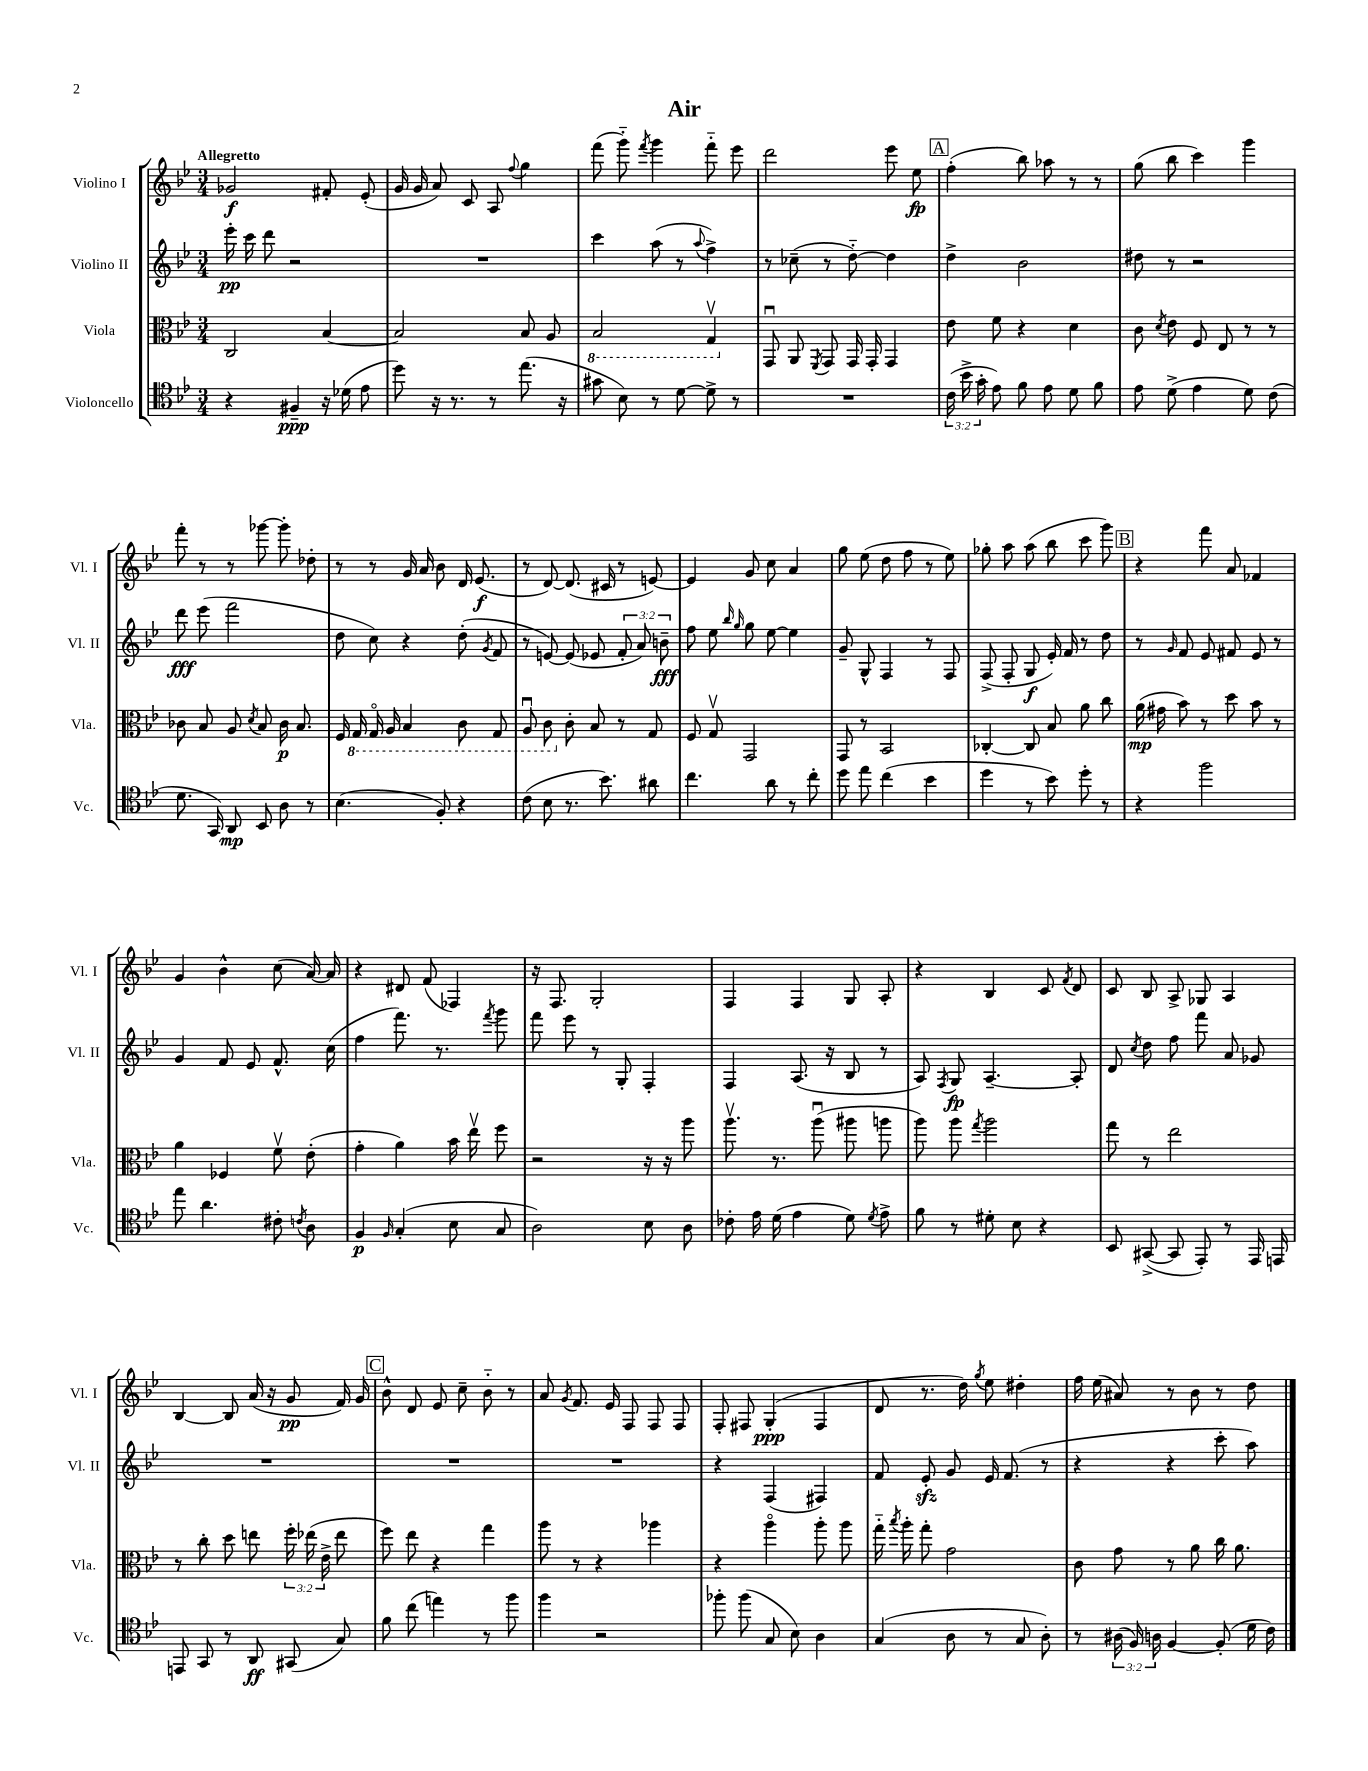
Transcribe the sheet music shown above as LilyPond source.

\header { title = "Air" }
<<
\new StaffGroup <<
\new Staff = "s0" \with { instrumentName = "Violino I" shortInstrumentName = "Vl. I" } {
    \clef treble \key bes \major \numericTimeSignature \time 3/4 \tempo "Allegretto"
    \autoBeamOff ges'2\f fis'8-. ees'8-.( |
    g'16 g'16 a'8) c'8 a8 \appoggiatura { f''8 } g''4 |
    f'''8( g'''8-_) \acciaccatura { f'''8 } g'''4 f'''8-_ ees'''8 |
    d'''2 ees'''8 ees''8\fp |
    \mark \markup { \box "A" } f''4-.( bes''8) aes''8 r8 r8 |
    g''8( bes''8 c'''4) g'''4 |
    f'''8-. r8 r8 ges'''8~ ges'''8-. des''8-. |
    r8 r8 g'16 a'16 bes'8 d'16 ees'8.\f( |
    r8 d'8~) d'8.( cis'16 r8 e'8~) |
    e'4 g'8 c''8 a'4 |
    g''8 ees''8( d''8 f''8 r8 ees''8) |
    ges''8-. a''8 a''8( bes''8 c'''8 g'''8) |
    \mark \markup { \box "B" } r4 f'''8 a'8 fes'4 |
    g'4 bes'4-^ c''8( a'16~) a'16 |
    r4 dis'8 f'8( fes4) |
    r16 f8. g2-. |
    f4 f4 g8 a8-. |
    r4 bes4 c'8 \acciaccatura { f'8 } d'8 |
    c'8 bes8 a8-> ges8 a4 |
    bes4~ bes8 a'16( r16 g'8\pp f'16) g'16 |
    \mark \markup { \box "C" } bes'8-^ d'8 ees'8 c''8-- bes'8-_ r8 |
    a'8 \acciaccatura { g'8 } f'8. ees'16 f8 f8 f8 |
    f8-. fis8 g4-.\ppp( fis4 |
    d'8 r8. d''16) \acciaccatura { g''8 } ees''8 dis''4-. |
    f''16 ees''16( ais'8) r8 bes'8 r8 d''8 \bar "|." |
}
\new Staff = "s1" \with { instrumentName = "Violino II" shortInstrumentName = "Vl. II" } {
    \clef treble \key bes \major \numericTimeSignature \time 3/4 \override Staff.TupletNumber.text = #tuplet-number::calc-fraction-text
    \autoBeamOff ees'''16-.\pp c'''16 d'''8 r2 |
    R2. |
    c'''4 a''8( r8 \appoggiatura { a''8 } f''4->) |
    r8 ces''8--( r8 d''8~-_) d''4 |
    \mark \markup { \box "A" } d''4-> bes'2 |
    dis''8 r8 r2 |
    d'''8\fff ees'''8( f'''2 |
    d''8 c''8) r4 d''8-.( \acciaccatura { g'8 } f'8 |
    r8 e'8~) e'8( ees'8 \tuplet 3/2 { f'8-. a'8) b'8--\fff } |
    f''8 ees''8 \grace { bes''16 g''16 } g''8 ees''8~ ees''4 |
    g'8-- g8-^ f4 r8 f8 |
    f8->( f8-. g8\f ees'16-.) f'16 r8 d''8 |
    \mark \markup { \box "B" } r8 \grace { g'16 } f'8 ees'8 fis'8 ees'8 r8 |
    g'4 f'8 ees'8 f'8.-^ c''16( |
    f''4 f'''8.) r8. \acciaccatura { f'''8 } g'''8 |
    f'''8 ees'''8 r8 g8-. f4-. |
    f4 a8.( r16 bes8 r8 |
    a8) \acciaccatura { f8 } g8\fp a4.~-- a8-. |
    d'8 \acciaccatura { c''8 } d''8 f''8 f'''8 a'8 ges'8 |
    R2. |
    \mark \markup { \box "C" } R2. |
    R2. |
    r4 f4( fis4) |
    f'8 ees'8-.\sfz g'8 ees'16 f'8.( r8 |
    r4 r4 c'''8-. a''8) \bar "|." |
}
\new Staff = "s2" \with { instrumentName = "Viola" shortInstrumentName = "Vla." } {
    \clef alto \key bes \major \numericTimeSignature \time 3/4 \override Staff.TupletNumber.text = #tuplet-number::calc-fraction-text
    \autoBeamOff c2 bes4~ |
    bes2 bes8 a8 |
    \ottava #-1 bes,2 g,4\upbow \ottava #0 |
    g,8\downbow a,8 \acciaccatura { f,8 } g,8 g,16 g,16-. g,4 |
    \mark \markup { \box "A" } ees'8 f'8 r4 d'4 |
    c'8 \acciaccatura { d'8 } ees'8 f8 ees8 r8 r8 |
    ces'8 bes8 a8 \acciaccatura { d'8 } bes8 ces'16\p bes8. |
    f16 \ottava #-1 g,16 g,16\flageolet a,16 bes,4 c8 g,8 |
    a,8\downbow c8 \ottava #0 c'8-. bes8 r8 g8 |
    f8 g8\upbow g,2 |
    g,8 r8 bes,2 |
    ces4~-. ces8 bes8 a'8 c''8 |
    \mark \markup { \box "B" } a'16\mp( gis'16 bes'8) r8 d''8 bes'8 r8 |
    a'4 fes4 f'8\upbow ees'8-.( |
    g'4-. a'4) bes'16 ees''16\upbow f''8 |
    r2 r16 r16 a''8 |
    a''8.\upbow r8. a''8\downbow( ais''8 a''8 |
    a''8) a''8 \acciaccatura { g''8 } a''2 |
    g''8 r8 ees''2 |
    r8 c''8-. d''8 e''8 \tuplet 3/2 { f''16-. ees''16( ees'16-> } ees''8 |
    \mark \markup { \box "C" } f''8) ees''8 r4 g''4 |
    a''8 r8 r4 aes''4 |
    r4 a''4\flageolet a''8-. a''8 |
    g''16-_ \acciaccatura { bes''8 } a''16-. g''8-. g'2 |
    c'8 g'8 r8 a'8 c''16 a'8. \bar "|." |
}
\new Staff = "s3" \with { instrumentName = "Violoncello" shortInstrumentName = "Vc." } {
    \clef tenor \key bes \major \numericTimeSignature \time 3/4 \override Staff.TupletNumber.text = #tuplet-number::calc-fraction-text
    \autoBeamOff r4 fis4--\ppp r16 des'16( ees'8 |
    d''8) r16 r8. r8 ees''8.( r16 |
    gis'8 bes8) r8 d'8~ d'8-> r8 |
    R2. |
    \mark \markup { \box "A" } \tuplet 3/2 { c'16( bes'16-> g'16-. } ees'8) f'8 ees'8 d'8 f'8 |
    ees'8 d'8->( ees'4 d'8) c'8( |
    d'8. g,16) a,8\mp bes,8 a8 r8 |
    bes4.( f8-.) r4 |
    c'8( bes8 r8. bes'8.) ais'8 |
    c''4. a'8 r8 c''8-. |
    d''8 ees''8 c''4( bes'4 |
    d''4 r8 bes'8) d''8-. r8 |
    \mark \markup { \box "B" } r4 f''2 |
    ees''8 a'4. cis'8-. \acciaccatura { c'8 } a8 |
    f4\p \grace { f16 } g4-.( bes8 g8 |
    a2) bes8 a8 |
    ces'8-. ees'16 d'16( ees'4 d'8) \acciaccatura { d'8 } ees'8-> |
    f'8 r8 dis'8-. bes8 r4 |
    bes,8 gis,8~->( gis,8 ees,8-.) r8 ees,16 e,16 |
    e,8 g,8 r8 a,8\ff gis,8( g8) |
    \mark \markup { \box "C" } f'8 c''8( e''4) r8 f''8 |
    f''4 r2 |
    fes''8-. fes''8( g8 bes8) a4 |
    g4( a8 r8 g8 a8-.) |
    r8 \tuplet 3/2 { ais16( f16) a16 } f4~ f8-.( d'16 c'16) \bar "|." |
}
>>
>>
\layout { \context { \Score \remove "Bar_number_engraver" } }
